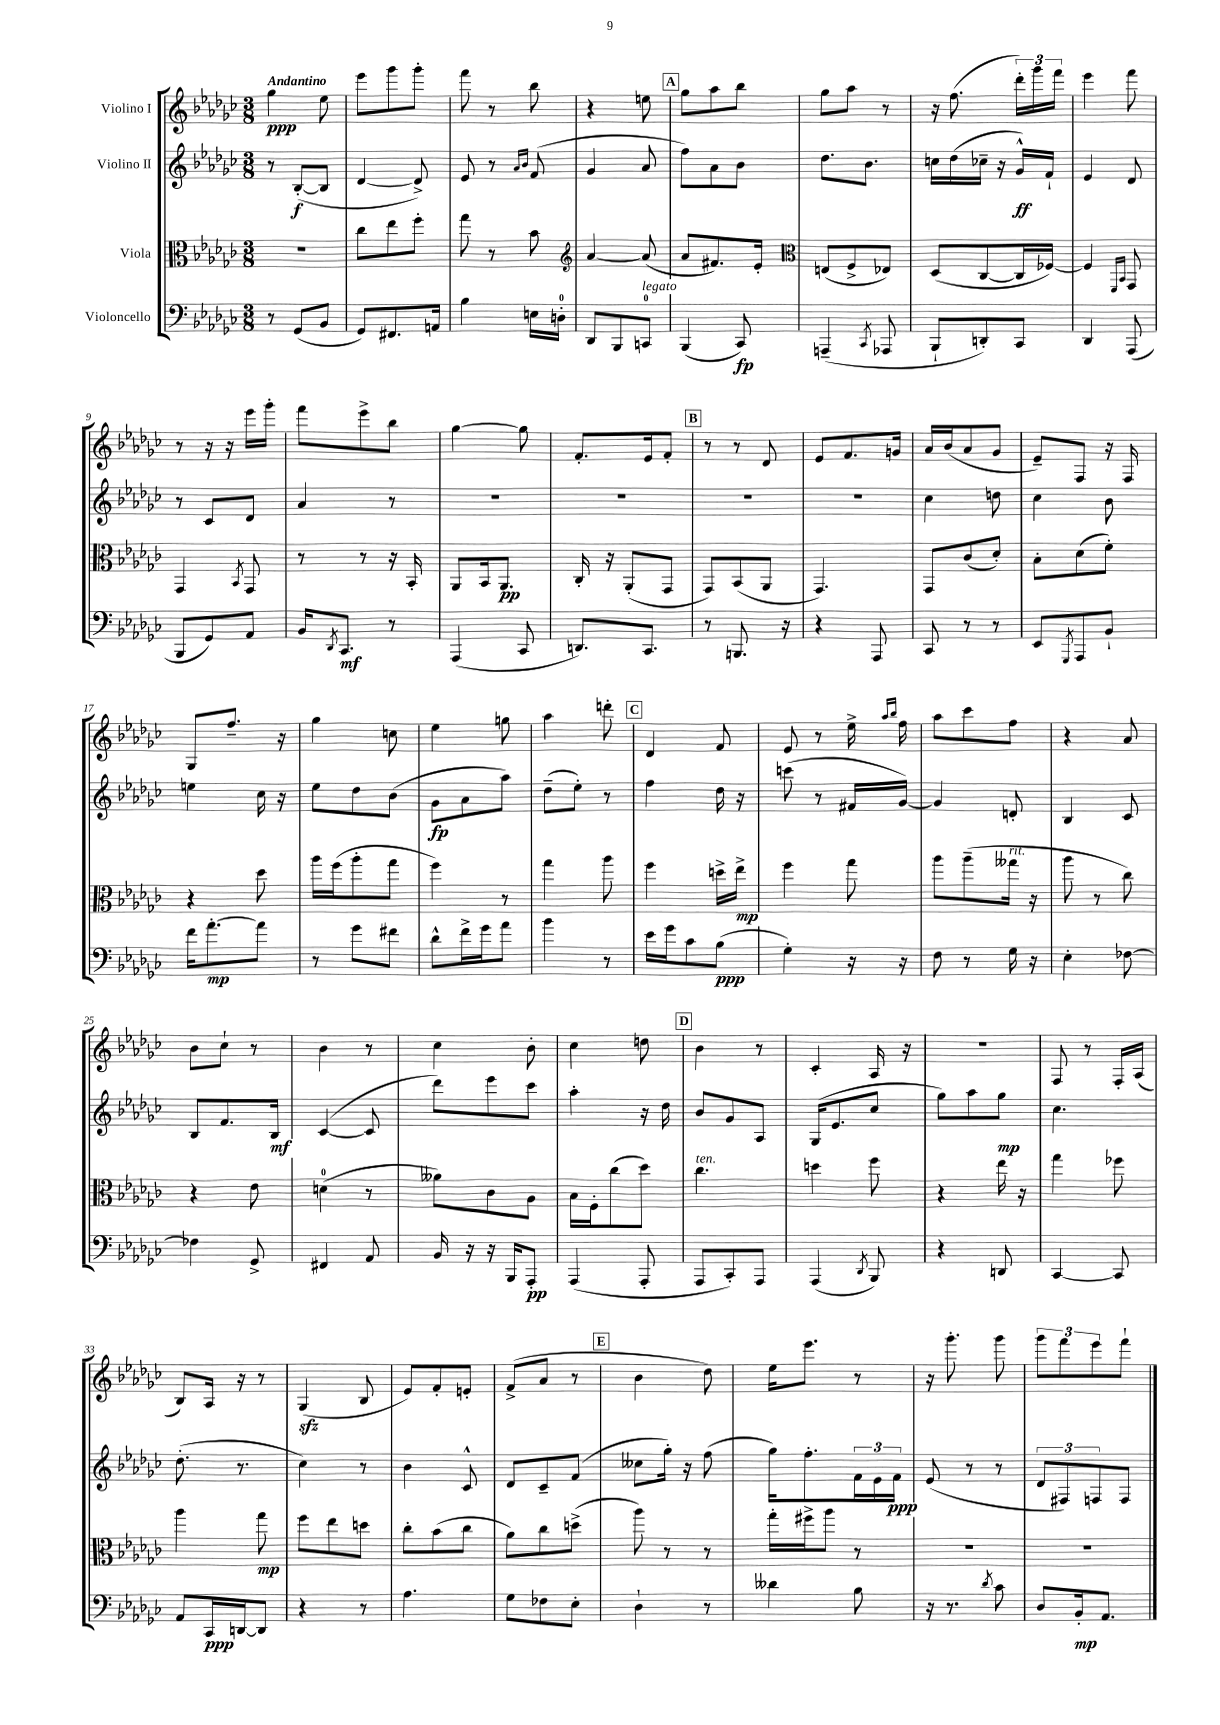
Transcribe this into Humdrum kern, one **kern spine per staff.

**kern	**kern	**kern	**kern
*staff4	*staff3	*staff2	*staff1
*clefF4	*clefC3	*clefG2	*clefG2
*k[b-e-a-d-g-c-]	*k[b-e-a-d-g-c-]	*k[b-e-a-d-g-c-]	*k[b-e-a-d-g-c-]
*M3/8	*M3/8	*M3/8	*M3/8
8r	4.r	8r	4gg-
(8GG-	.	([8B-'	.
8BB-	.	8B-]	8ee-
=	=	=	=
8GG-)	8cc-	[4d-	8eee-
8.FF#	8ee-	.	8ggg-
.	8ff'	8d-^])	8ggg-'
16AA	.	.	.
=	=	=	=
4B-	8gg-	8e-	8fff
.	8r	8r	8r
.	.	16qqa-	.
.	.	16qqb-	.
16E	8b-	(8f	8bb-
16D'	.	.	.
=	=	=	=
*	*clefG2	*	*
8DD-	[4a-	4g-	4r
8BBB-	.	.	.
8CC	(8a-]	8a-	8ee
=	=	=	=
(4BBB-	8a-	8ff)	8gg-
.	8.f#)	8a-	8aa-
8CC-)	.	8b-	8bb-
.	16e-'	.	.
=	=	=	=
*	*clefC3	*	*
(4AAA~	(8E	8.dd-	8gg-
.	8F^	.	8aa-
.	.	8.b-	.
8qCC-	.	.	.
8AAA-	8E-)	.	8r
=	=	=	=
8BBB-`	(8D-	16cc	16r
.	.	(16dd-	(8.ff
8DD')	[8C-	16cc-~	.
.	.	16r	.
8CC-	16C-]	16g-^^)	24ddd-')
.	.	.	24ggg-
.	[16F-)	16f`	.
.	.	.	24fff
=	=	=	=
4DD-	4F-]	4e-	4eee-
.	16qqFF	.	.
.	16qqBB-	.	.
(8AAA-	8GG-	8d-	8fff
=	=	=	=
8BBB-	4GG-	8r	8r
8GG-)	.	8c-	16r
.	.	.	16r
.	8qBB-	.	.
8AA-	8GG-	8d-	16eee-
.	.	.	16ggg-'
=	=	=	=
16BB-	8r	4a-	8fff
8qDD-	.	.	.
8.CC-	.	.	.
.	8r	.	8eee-^
8r	16r	8r	8bb-
.	16BB-'	.	.
=	=	=	=
(4AAA-	8AA-	4.r	[4gg-
.	16BB-	.	.
.	8.AA-	.	.
8CC-	.	.	8gg-]
=	=	=	=
8.DD)	16C-'	4.r	8.f'
.	16r	.	.
.	(8AA-'	.	.
8.CC-	.	.	16e-
.	8GG-	.	8f'
=	=	=	=
8r	8GG-)	4.r	8r
8.BBB	(8BB-	.	8r
.	8AA-	.	8d-
16r	.	.	.
=	=	=	=
4r	4.GG-)	4.r	8e-
.	.	.	8.f
8AAA-	.	.	.
.	.	.	16g
=	=	=	=
8CC-	8GG-	4cc-	16a-
.	.	.	(16b-
8r	(8c-	.	8a-
8r	8d-')	8dd	8g-
=	=	=	=
8EE-	8B-'	4cc-	8e-~)
8qGGG-	.	.	.
8AAA-	(8d-	.	8F
8BB-`	8f')	8b-	16r
.	.	.	16F
=	=	=	=
16f	4r	4ee	8G-
[8.a-'	.	.	.
.	.	.	8.ff~
8a-]	8dd-	16cc-	.
.	.	16r	16r
=	=	=	=
8r	16aa-	8ee-	4gg-
.	(16ff	.	.
8g-	8aa-'	8dd-	.
8f#	8gg-	(8b-	8cc
=	=	=	=
8d-^^	4ff)	8g-	4ee-
16f^	.	8a-	.
16g-	.	.	.
8a-	8r	8aa-)	8gg
=	=	=	=
4b-	4gg-	(8dd-~	4aa-
.	.	8ee-')	.
8r	8aa-	8r	8ddd'
=	=	=	=
16e-	4ff	4ff	4d-
16g-	.	.	.
8c-	.	.	.
(8B-	16dd^	16dd-	8f
.	16ee-^	16r	.
=	=	=	=
4G-')	4ff	(8ccc	8e-
.	.	8r	8r
16r	8gg-	16f#	16ee-^
.	.	.	16qqaa-
.	.	.	16qqbb-
16r	.	[16g-)	16ff
=	=	=	=
8F	8aa-	4g-]	8aa-
8r	(8aa-~	.	8ccc-
16G-	16gg--	8d'	8ff
16r	16r	.	.
=	=	=	=
4E-'	8aa-	4B-	4r
.	8r	.	.
[8F-	8cc-)	8c-	8a-
=	=	=	=
4F-]	4r	8B-	8b-
.	.	8.f	8cc-`
8GG-^	8e-	.	8r
.	.	16B-	.
=	=	=	=
4FF#	(4d	([4c-	4b-
8AA-	8r	8c-]	8r
=	=	=	=
16BB-	8a--)	8ddd-)	4cc-
16r	.	.	.
16r	8c-	8eee-	.
16BBB-	.	.	.
8AAA-'	8A-	8ccc-	8b-'
=	=	=	=
(4AAA-	16B-	4aa-'	4cc-
.	16F'	.	.
.	(8cc-	.	.
8AAA-'	8dd-)	16r	8dd
.	.	16dd-	.
=	=	=	=
8AAA-	4.cc-	8b-	4b-
8CC-')	.	8g-	.
8AAA-	.	8A-	8r
=	=	=	=
(4AAA-	4dd	(16G-	4c-'
.	.	8.e-	.
8qDD-	.	.	.
8BBB-)	8ff	8cc-	16A-
.	.	.	16r
=	=	=	=
4r	4r	8gg-)	4.r
.	.	8aa-	.
8DD	16ee-	8gg-	.
.	16r	.	.
=	=	=	=
[4CC-	4gg-	4.cc-	8F
.	.	.	8r
8CC-]	8ff-	.	16F'
.	.	.	(16A-
=	=	=	=
8AA-	4aa-	(8.dd-'	8B-)
16CC-	.	.	16A-
[16DD	.	8.r	16r
8DD]	8gg-	.	8r
=	=	=	=
4r	8ff	4cc-)	(4G-
.	8ee-	.	.
8r	8dd	8r	8B-
=	=	=	=
4.A-	8cc-'	4b-	8e-)
.	(8b-	.	8f'
.	8cc-	8c-^^	8e'
=	=	=	=
8G-	8a-)	8d-	(8f^
8F-	8cc-	8c-~	8a-
8E-'	(8dd^	(8f	8r
=	=	=	=
4D-`	8aa-)	8cc--	4b-
.	8r	16gg-')	.
.	.	16r	.
8r	8r	(8ff	8dd-)
=	=	=	=
4d--	16gg-'	16gg-)	16ee-
.	16ff#^	8.ff'	8.eee-
.	8aa-	.	.
8B-	8r	24f	8r
.	.	24e-	.
.	.	24f	.
=	=	=	=
16r	4.r	(8e-	16r
8.r	.	.	8.ggg-'
.	.	8r	.
8qd-	.	.	.
8c-	.	8r	8ggg-
=	=	=	=
8D-	4.r	12d-	12ggg-
.	.	12F#)	12fff
16BB-'	.	.	.
.	.	12F	12eee-
8.AA-	.	.	.
.	.	8F	8fff`
==	==	==	==
*-	*-	*-	*-
